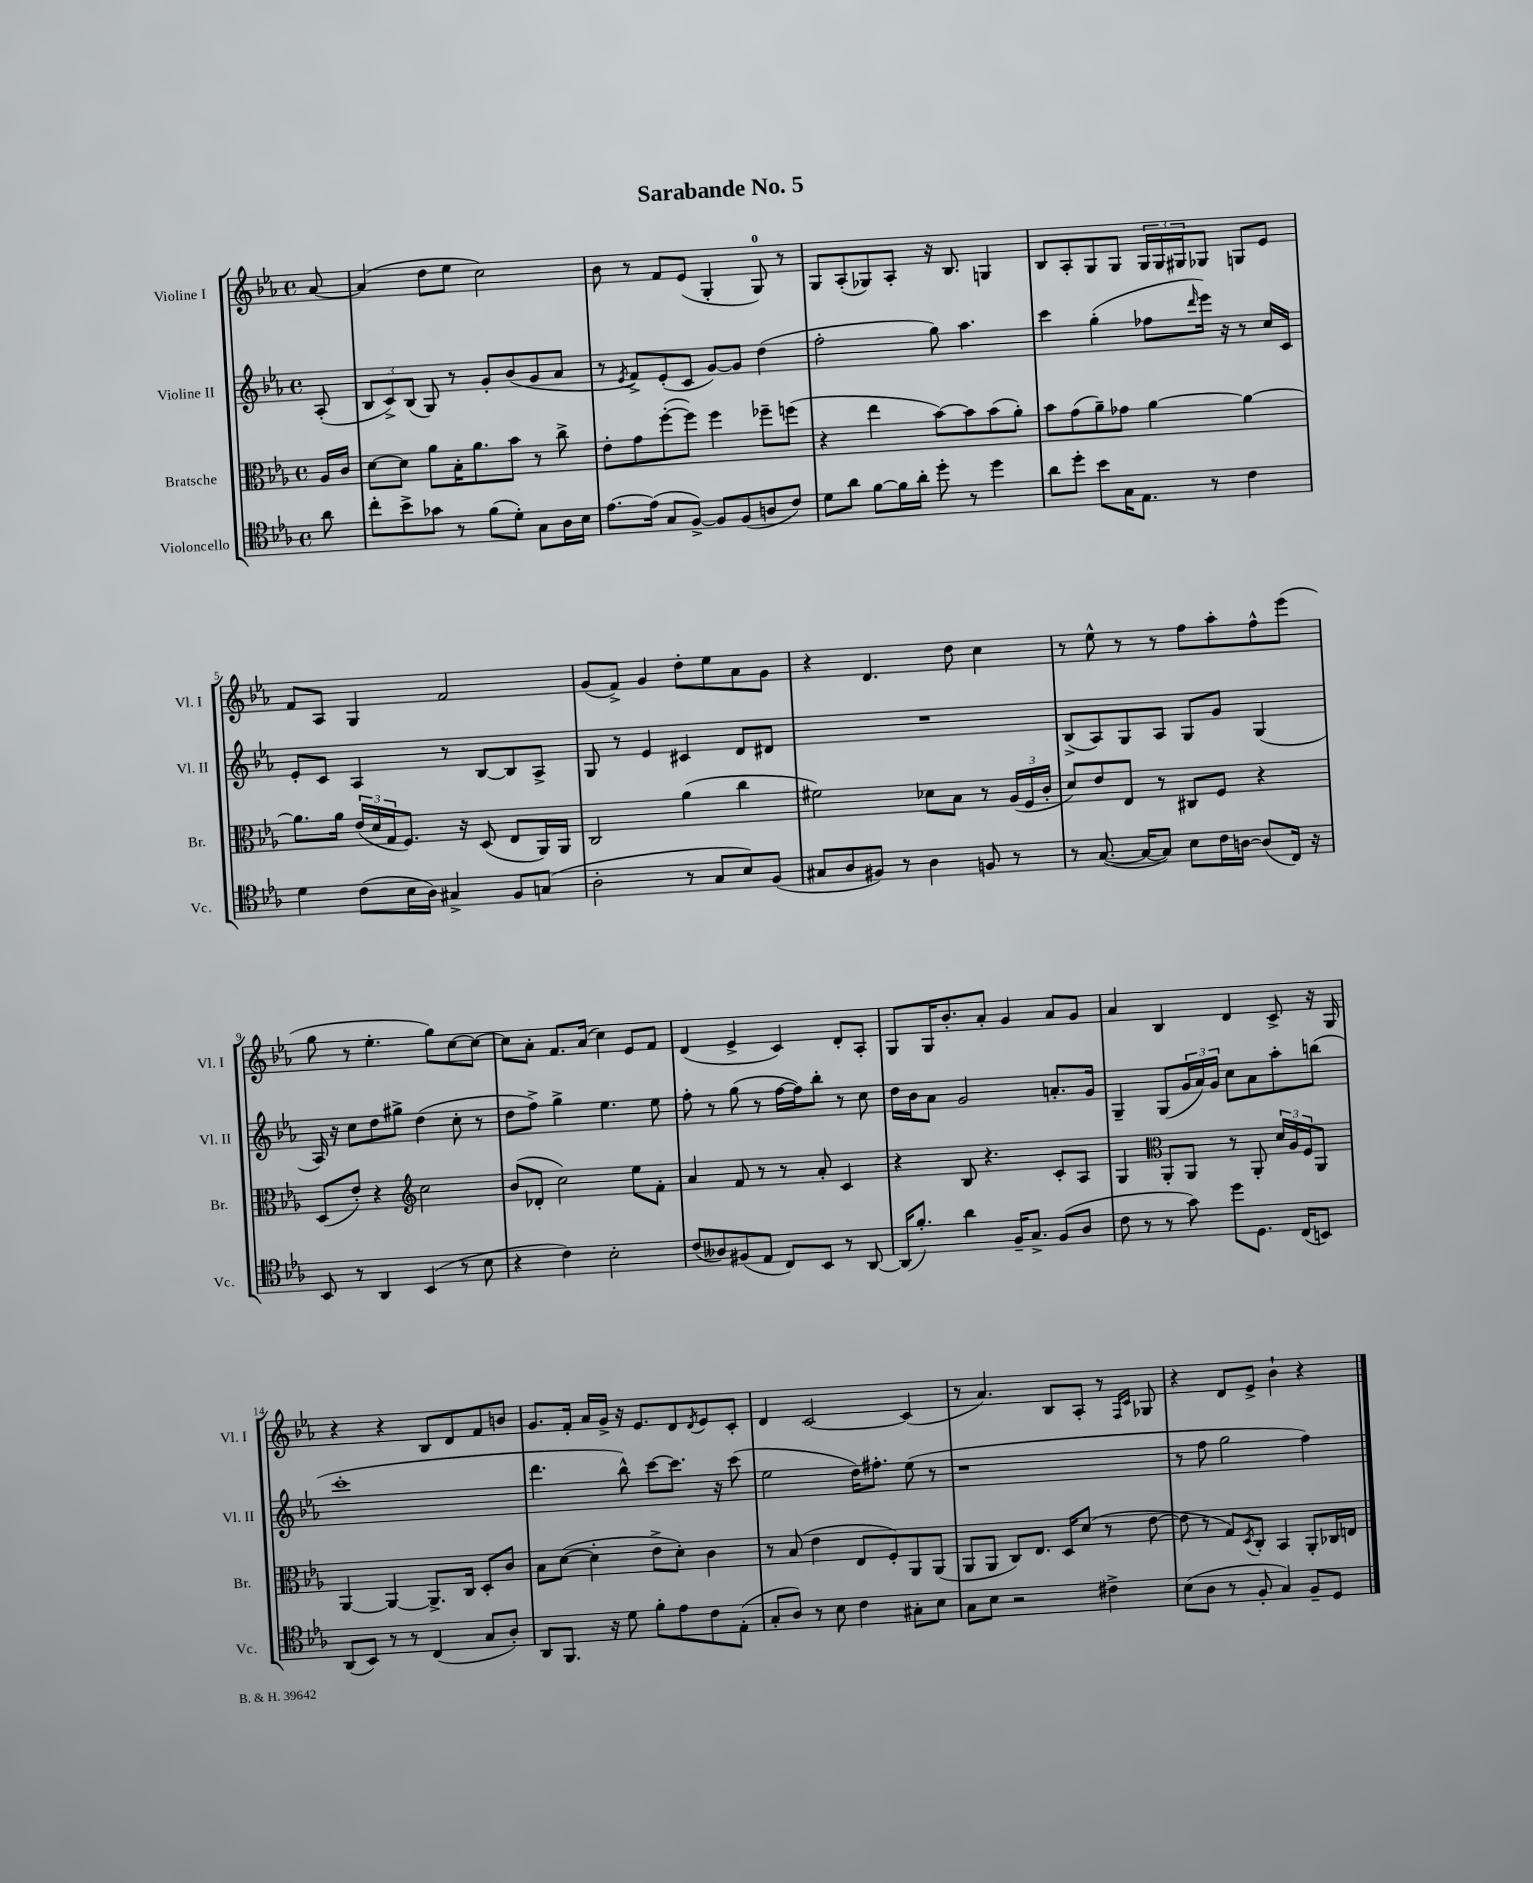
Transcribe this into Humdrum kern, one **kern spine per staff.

**kern	**kern	**kern	**kern
*staff4	*staff3	*staff2	*staff1
*clefC4	*clefC3	*clefG2	*clefG2
*k[b-e-a-]	*k[b-e-a-]	*k[b-e-a-]	*k[b-e-a-]
*M4/4	*M4/4	*M4/4	*M4/4
*met(c)	*met(c)	*met(c)	*met(c)
8a-\	16A-/LL	(8A-'/	[8a-/
.	16c/JJ	.	.
=	=	=	=
8cc'\L	[8d\L	12B-/L	(4a-/]
.	.	12c^/)	.
8b-^\	8d\]J	.	.
.	.	(12B-/J	.
8g-\J	8a-\L	8G/)	8dd\L
8r	16B-'\K	8r	8ee-\J
.	8.a-\	.	.
(8f\L	.	8g'/L	2cc\)
8d'\J)	8b-\J	(8b-/	.
8G\L	8r	8g/	.
16A-\L	8cc^\	8a-/J	.
16B-\JJ	.	.	.
=	=	=	=
[8.e-\L	8e-'\L	8r	8b-\
.	.	8qe-/	.
.	8g\	8f^/L)	8r
(16e-\]Jk	.	.	.
8G/L	([8ff'\	(8e-'/	8f/L
[8F^/J)	8ff\]J)	8c/J	(8e-/J
8F/]L	4ff\	[8g/L)	4G'/
(8F/	.	8g/]J	.
8A/	8ff-~\L	(4dd\	8G/)
8c/J)	(8ff\J	.	8r
=	=	=	=
8d\L	4r	2ff'\	8G/L
8a-\J	.	.	(8A-'/
[8f\L	4ee-\	.	8G-/)
16f\]L	.	.	8A-'/J
16a-'\JJ	.	.	.
8dd'\	[8b-\L)	8gg\)	16r
.	.	.	8.B-/
8r	8b-\]	4.aa-\	.
4dd\	(8b-\	.	4G/
.	8a-'\J)	.	.
=	=	=	=
8a-\L	8b-\L	4ccc\	8B-/L
8dd'\J	(8g\	.	8A-'/
8b-\L	8a-~\)	(4gg'\	8G/
16G\K	8g-\J	.	8G/J
8.E-\J	.	.	.
.	[4a-\	8ff-\L	24G/LL
.	.	.	24G/
.	.	.	24G#/J
.	.	16qqddd/	.
8r	.	16eee-\Jk)	8G-/J
.	.	16r	.
4c\	4a-\_	8r	8G/L
.	.	16cc/LL	8e-/J
.	.	16c/JJ	.
=	=	=	=
4d\	8.a-\]L	8e-'/L	8f/L
.	.	8c/J	8A-/J
.	16a-\Jk	.	.
(8c\L	(24e-/LL	4A-/	4G/
.	24d/	.	.
.	24G/J	.	.
16B-\L	8.F/J)	.	.
16A-\JJ)	.	.	.
4G#^/	.	8r	2f/
.	16r	.	.
.	(8D/	[8B-/L	.
8F/L	8E-/L	8B-/]	.
(8G/J	16AA-/L)	8A-^/J	.
.	16AA-/JJ	.	.
=	=	=	=
2A-'\	2C/	8G/	(8g/L
.	.	8r	8f^/J)
.	.	4e-/	4g/
8r	(4a-\	4c#/	8dd'\L
8G/L	.	.	8ee-\
8B-/)	4cc\	8d/L	8a-\
(8F/J	.	8d#/J	8g\J
=	=	=	=
8G#/L	2f#\)	1r	4r
8A-/	.	.	.
8F#/J)	.	.	4.d/
8r	.	.	.
4A-\	8d-\L	.	.
.	8B-\J	.	8dd\
8F/	8r	.	4cc\
8r	(24A-/LL	.	.
.	24F/	.	.
.	24c'/JJ	.	.
=	=	=	=
8r	8d/L)	(8B-^/L	8r
([8.G/	8e-/	8A-/)	8ee-^^\
.	8E-/J	8G/	8r
16G/_LK	.	.	.
8G/]J)	8r	8A-/J	8r
8B-\L	8C#/L	8G/L	8ff\L
16c\L	8F/J	8g/J	8aa-'\
[16A\JJ	.	.	.
(8A/]L	4r	(4G/	8ff^^\
16C/Jk)	.	.	(8eee-\J
16r	.	.	.
=	=	=	=
8BB-/	(8D/L	16A-/)	8gg\
.	.	16r	.
8r	8e-'/J)	8cc\L	8r
4AA-/	4r	8dd\	4.ee-'\
.	.	8gg#^\J	.
*	*clefG2	*	*
(4BB-/	2cc\	(4dd\	.
.	.	.	8gg\L)
8r	.	8cc'\	[8cc\
8B-\	.	8r	8cc\_J
=	=	=	=
4r	(8b-/L	8dd\L	8cc\]L
.	8d-'/J	8ff^\J)	8a-'\J
4c\)	2cc\)	4gg^\	8.f/L
.	.	.	(16a-/Jk
2B-'\	.	4.ee-\	4cc\)
.	8ee-\L	.	8e-/L
.	8f'\J	8ee-\	8f/J
=	=	=	=
(8c/L	4a-/	8ff'\	(4d/
8A--/)	.	8r	.
(8F#/	8f/	(8gg\	4e-^/
8E-/J	8r	8r	.
8C/L)	8r	[16ff\LL	4c/)
.	.	16ff\]J)	.
8BB-/J	8a-'/	8bb-'\J	.
8r	4c/	8r	8d'/L
[8AA-/	.	8cc\	8A-'/J
=	=	=	=
(16AA-/]LK	4r	16dd\LL	8G/L
8.f'/J)	.	16b-\J	.
.	.	8a-\J	16G/K
.	.	.	8.b-'/
4a-\	8B-/	2g/	.
.	4.r	.	8a-'/J
16F~/LK	.	.	4g/
8.G^/J	.	.	.
(8F/L	8c'/L	8.a'/L	8a-/L
8A-/J	8A-/J	.	8g/J
.	.	16g/Jk	.
=	=	=	=
8c\	4G/	4G~/	4a-/
8r	.	.	.
*	*clefC3	*	*
8r	8AA-'/L	(8G/L	4B-/
8g\)	8AA-/J	24g/L	.
.	.	24a-/)	.
.	.	24g/JJ	.
8dd\L	8r	8cc\L	4d/
8.D\J	8AA-'/	8a-\	.
.	24d/LL	8aa-'\	8c^/
.	24A-/	.	.
(16C/LK	.	.	.
.	24F/J	.	.
8BB/J)	8AA-/J	(8bb\J	16r
.	.	.	16G/
=	=	=	=
(8AA-/L	[4AA-/	1ccc'	4r
8BB-/J)	.	.	.
8r	4AA-/_	.	4r
8r	.	.	.
(4C/	8.AA-^/]L	.	8B-/L
.	.	.	8d/
.	16C/Jk	.	.
8G/L	8D'/L	.	8f/
8A-'/J)	8c/J	.	8b/J
=	=	=	=
8AA-/L	8B-\L	4.ddd\	8.g/L
8.FF/J	([8d\J	.	.
.	.	.	16f'/Jk
.	4d'\]	.	16a-/LL
16r	.	.	16g^/JJ
8d\	.	8bb-^^\)	16r
.	.	.	8.e-/L
8f'\L	8e-^\L	[8ccc\L	.
8e-\	8d'\J)	8.ccc\]J	8d/
.	.	.	8qd/
8c\	4c\	.	8e-/
.	.	16r	.
(8E-'\J	.	(8ccc\	8c'/J
=	=	=	=
8G'/L	8r	2ee-\	4d/
8A-/J)	(8B-/	.	.
8r	4e-\	.	[2c/
8B-\	.	.	.
4c\	8E-/L	16dd\LK)	.
.	.	8.ff#'\J	.
.	8F'/)	.	.
8G#'\L	8AA-/	(8ee-\	(4c/]
8B-\J	(8AA-/J	8r	.
=	=	=	=
8G\L	8AA-/L	1r	8r
8B-\J	8AA-/J	.	4.a-/)
2r	8C/L)	.	.
.	8.E-/J	.	.
.	.	.	8B-/L
.	16D/LK	.	.
.	(8d/J	.	8A-'/J
4c#^\	8r	.	8r
.	.	.	16qqF/LL
.	.	.	16qqc/JJ
.	[8e-\	.	8G-/
=	=	=	=
(8B-\L	8e-\]	8r	4r
8A-\J	8r	8ff\	.
8r	8G/L)	2gg\	8d/L
.	8qD/	.	.
8F'/	8C'/J	.	8e-^/J
4G/)	4BB-/	.	4b-`\
8F~/L	8AA-'/L	4ff\)	4r
8D/J	16C-/L	.	.
.	16E/JJ	.	.
==	==	==	==
*-	*-	*-	*-
